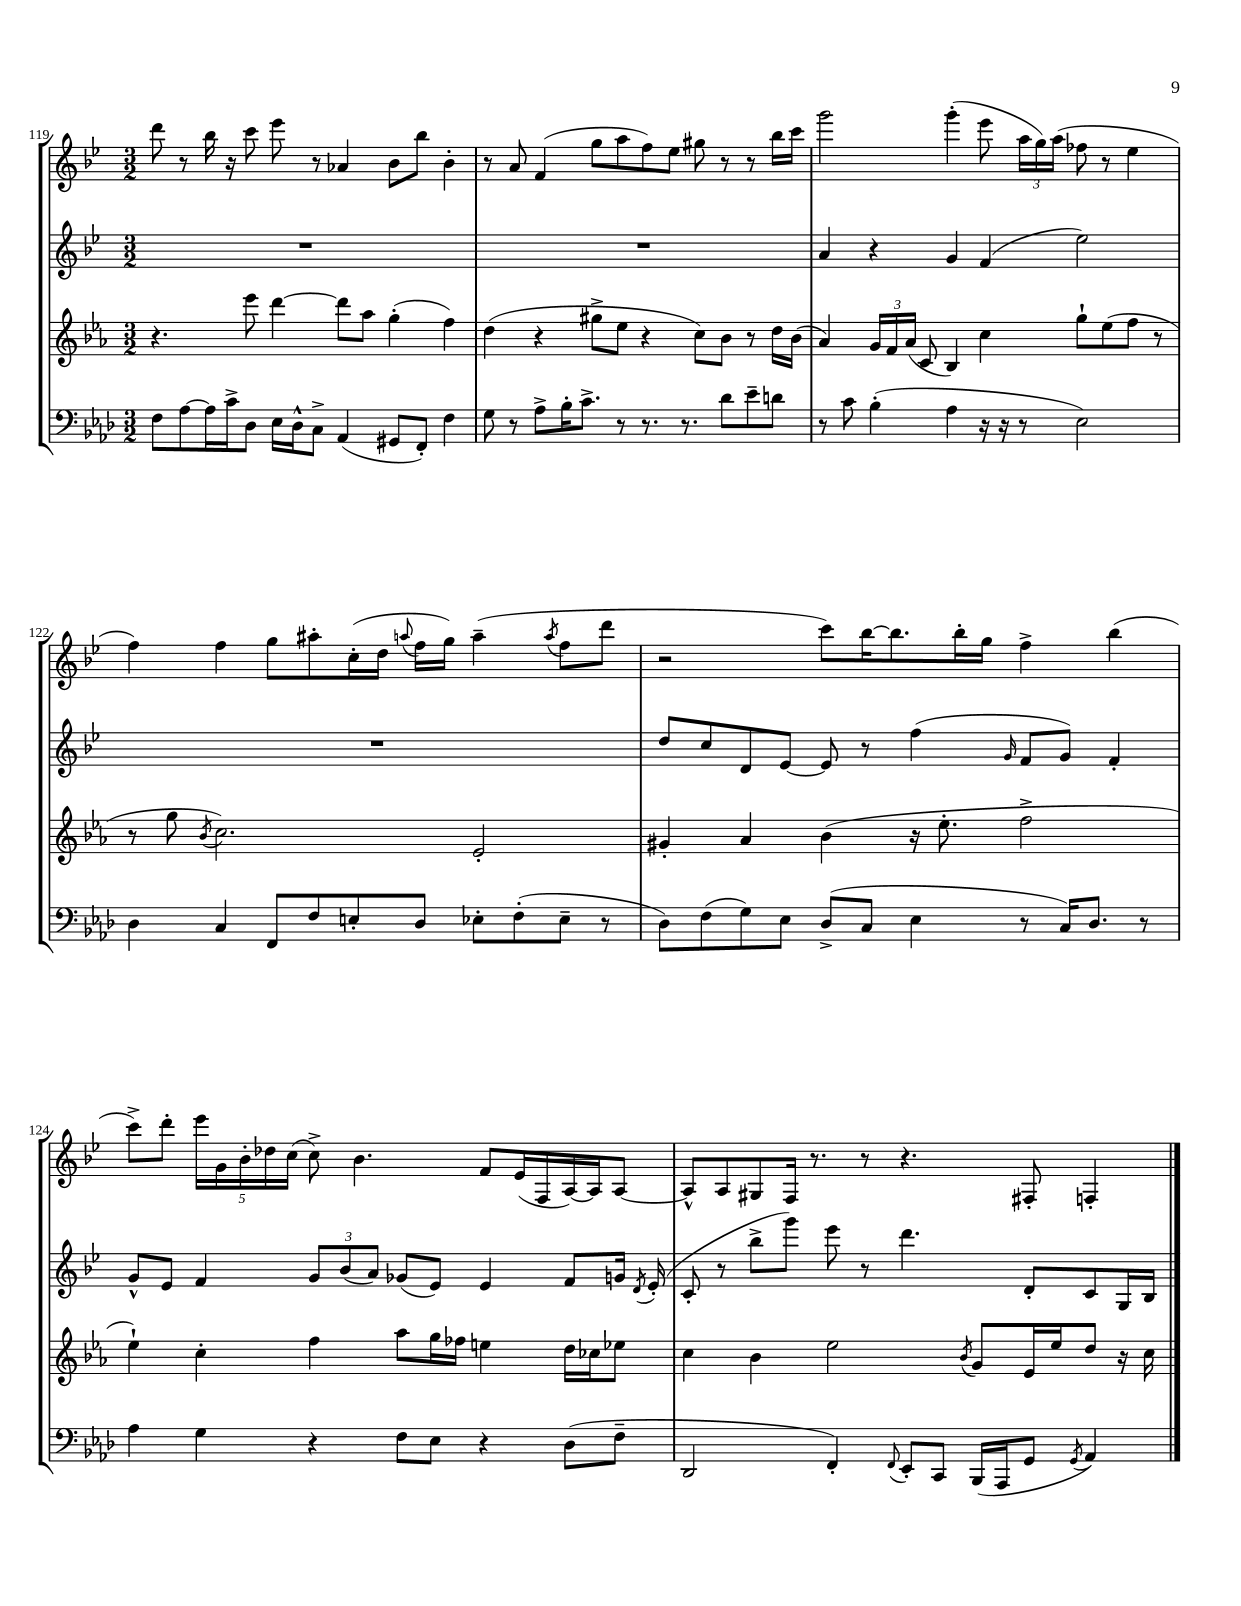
<<
\new StaffGroup <<
\new Staff = "s0" {
    \clef treble \key bes \major \numericTimeSignature \time 3/2
    \autoBeamOff d'''8 r8 bes''16 r16 c'''8 ees'''8 r8 aes'4 bes'8[ bes''8] bes'4-. |
    r8 a'8 f'4( g''8[ a''8 f''8) ees''8] gis''8 r8 r8 bes''16[ c'''16] |
    g'''2 g'''4-.( ees'''8 \tuplet 3/2 { a''16[ g''16) a''16]( } fes''8 r8 ees''4 |
    f''4) f''4 g''8[ ais''8-. c''16-.( d''16] \appoggiatura { a''8 } f''16[ g''16]) a''4--( \acciaccatura { a''8 } f''8[ d'''8] |
    r2 c'''8[) bes''16~ bes''8. bes''16-. g''16] f''4-> bes''4( |
    c'''8[->) d'''8]-. \tuplet 5/4 { ees'''16[ g'16 bes'16-. des''16 c''16]( } c''8->) bes'4. f'8[ ees'16( f16 a16~) a16 a8]~ |
    a8[-^ a8 gis8 f16] r8. r8 r4. fis8-. f4-. \bar "|." |
}
\new Staff = "s1" {
    \clef treble \key bes \major \numericTimeSignature \time 3/2
    \autoBeamOff R1. |
    R1. |
    a'4 r4 g'4 f'4( ees''2) |
    R1. |
    d''8[ c''8 d'8 ees'8]~ ees'8 r8 f''4( \grace { g'16 } f'8[ g'8]) f'4-. |
    g'8[-^ ees'8] f'4 \tuplet 3/2 { g'8[ bes'8( a'8]) } ges'8[( ees'8]) ees'4 f'8[ g'16] \acciaccatura { d'8 } ees'16-.( |
    c'8-. r8 bes''8[-> g'''8]) ees'''8 r8 d'''4. d'8[-. c'8 g16 bes16] \bar "|." |
}
\new Staff = "s2" {
    \clef treble \key ees \major \numericTimeSignature \time 3/2
    \autoBeamOff r4. ees'''8 d'''4~ d'''8[ aes''8] g''4-.( f''4) |
    d''4( r4 gis''8[-> ees''8] r4 c''8[) bes'8] r8 d''16[ bes'16]( |
    aes'4) \tuplet 3/2 { g'16[ f'16 aes'16]( } c'8 bes4) c''4 g''8[-! ees''8( f''8] r8 |
    r8 g''8 \acciaccatura { bes'8 } c''2.) ees'2-. |
    gis'4-. aes'4 bes'4( r16 ees''8.-. f''2-> |
    ees''4-!) c''4-. f''4 aes''8[ g''16 fes''16] e''4 d''16[ ces''16 ees''8] |
    c''4 bes'4 ees''2 \acciaccatura { bes'8 } g'8[ ees'16 ees''16 d''8] r16 c''16 \bar "|." |
}
\new Staff = "s3" {
    \clef bass \key aes \major \numericTimeSignature \time 3/2
    \autoBeamOff f8[ aes8~ aes16 c'16-> des8] ees16[ des16-^ c8]-> aes,4( gis,8[ f,8]-.) f4 |
    g8 r8 aes8[-> bes16-. c'8.]-> r8 r8. r8. des'8[ ees'8-- d'8] |
    r8 c'8 bes4-.( aes4 r16 r16 r8 ees2) |
    des4 c4 f,8[ f8 e8-. des8] ees8[-. f8-.( ees8]-- r8 |
    des8[) f8( g8) ees8] des8[->( c8] ees4 r8 c16[) des8.] r8 |
    aes4 g4 r4 f8[ ees8] r4 des8[( f8]-- |
    des,2 f,4-.) \appoggiatura { f,8 } ees,8[-. c,8] bes,,16[( aes,,16 g,8] \acciaccatura { g,8 } aes,4) \bar "|." |
}
>>
>>
\layout { \context { \Score currentBarNumber = #119 } }
